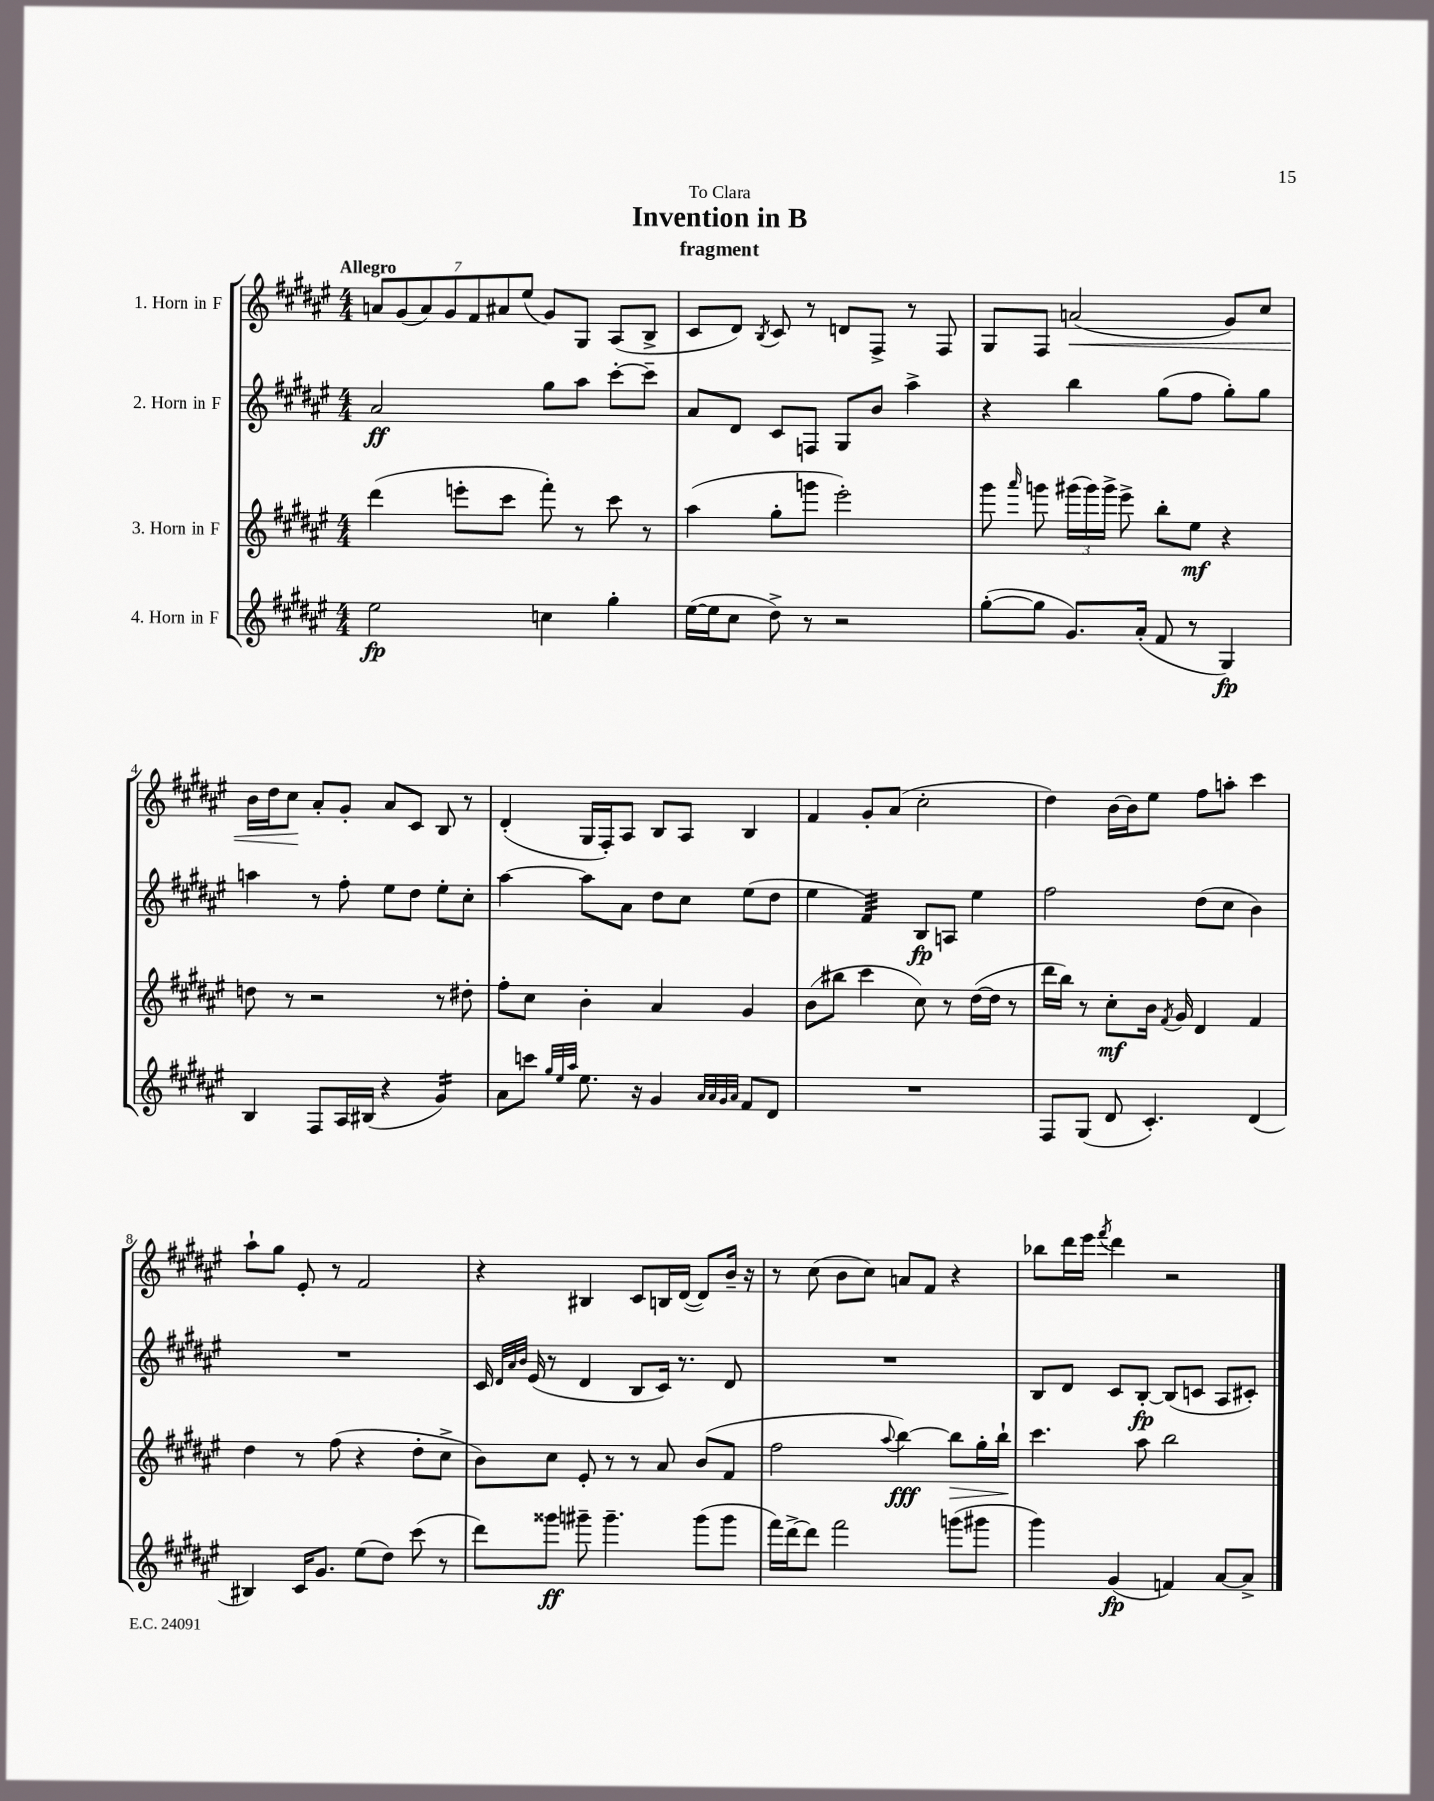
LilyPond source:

\header { title = "Invention in B" subtitle = "fragment" dedication = "To Clara" }
<<
\new StaffGroup <<
\new Staff = "s0" \with { instrumentName = "1. Horn in F" } {
    \clef treble \key fis \major \numericTimeSignature \time 4/4 \tempo "Allegro"
    \autoBeamOff \tuplet 7/4 { a'8[ gis'8( a'8) gis'8 fis'8 ais'8 eis''8]( } gis'8[) gis8] ais8[( b8]-> |
    cis'8[ dis'8]) \acciaccatura { b8 } cis'8 r8 d'8[ fis8]-> r8 fis8 |
    gis8[ fis8] a'2\<( gis'8[) cis''8] |
    b'16[ dis''16 cis''8]\! ais'8[-. gis'8]-. ais'8[ cis'8] b8 r8 |
    dis'4-.( gis16[ fis16-.) ais8] b8[ ais8] b4 |
    fis'4 gis'8[-. ais'8]( cis''2-. |
    dis''4) b'16[~ b'16 eis''8] fis''8[ a''8]-. cis'''4 |
    ais''8[-! gis''8] eis'8-. r8 fis'2 |
    r4 bis4 cis'8[ b16 dis'16]~( dis'8[) b'16]-- r16 |
    r8 cis''8( b'8[ cis''8]) a'8[ fis'8] r4 |
    bes''8[ dis'''16 eis'''16] \acciaccatura { fis'''8 } dis'''4 r2 \bar "|." |
}
\new Staff = "s1" \with { instrumentName = "2. Horn in F" } {
    \clef treble \key fis \major \numericTimeSignature \time 4/4
    \autoBeamOff ais'2\ff gis''8[ ais''8] cis'''8[~-. cis'''8]-- |
    ais'8[ dis'8] cis'8[ f8] gis8[ b'8] ais''4-> |
    r4 b''4 gis''8[( fis''8] gis''8[-.) gis''8] |
    a''4 r8 fis''8-. eis''8[ dis''8] eis''8[-. cis''8]-. |
    ais''4~ ais''8[ ais'8] dis''8[ cis''8] eis''8[( dis''8] |
    eis''4 fis'4:32) b8[\fp a8] eis''4 |
    fis''2 dis''8[( cis''8] b'4) |
    R1 |
    cis'16 \grace { dis'32[ ais'32 b'32] } eis'16( r8 dis'4 b8[ cis'16]) r8. dis'8 |
    R1 |
    b8[ dis'8] cis'8[ b8]~-.\fp b8[( c'8] ais8[ cis'8]-.) \bar "|." |
}
\new Staff = "s2" \with { instrumentName = "3. Horn in F" } {
    \clef treble \key fis \major \numericTimeSignature \time 4/4
    \autoBeamOff dis'''4( e'''8[-. cis'''8] fis'''8-.) r8 cis'''8 r8 |
    ais''4( gis''8[-. g'''8] eis'''2-.) |
    gis'''8 \grace { ais'''16 } g'''8 \tuplet 3/2 { gis'''16[( gis'''16) gis'''16]-> } eis'''8-> b''8[-. eis''8]\mf r4 |
    d''8 r8 r2 r8 dis''8-. |
    fis''8[-. cis''8] b'4-. ais'4 gis'4 |
    b'8[( bis''8] cis'''4 cis''8) r8 dis''16[~( dis''16] r8 |
    dis'''16[ b''16]) r8 cis''8[-.\mf b'16] \acciaccatura { fis'8 } gis'16 dis'4 fis'4 |
    dis''4 r8 fis''8( r4 dis''8[-. cis''8]-> |
    b'8[) cis''8] eis'8-. r8 r8 ais'8 b'8[( fis'8] |
    fis''2 \appoggiatura { ais''8 } b''4~\fff) b''8[\> gis''16-. b''16]-! |
    cis'''4.\! ais''8 b''2 \bar "|." |
}
\new Staff = "s3" \with { instrumentName = "4. Horn in F" } {
    \clef treble \key fis \major \numericTimeSignature \time 4/4
    \autoBeamOff eis''2\fp c''4 gis''4-. |
    eis''16[~( eis''16 cis''8] dis''8->) r8 r2 |
    gis''8[~-.( gis''8] gis'8.[) ais'16]-.( fis'8 r8 gis4\fp) |
    b4 fis8[ ais16 bis16]( r4 gis'4:16) |
    ais'8[ c'''8] \grace { gis''32[ eis''32 ais''32] } eis''8. r16 gis'4 \grace { ais'32[ ais'32 gis'32 ais'32] } fis'8[ dis'8] |
    R1 |
    fis8[ gis8]( dis'8 cis'4.-.) dis'4( |
    bis4) cis'16[ gis'8.] eis''8[( dis''8]) cis'''8( r8 |
    dis'''8[) gisis'''8]\ff gis'''8-- gis'''4.-- gis'''8[( gis'''8] |
    fis'''16[) dis'''16~-> dis'''8] fis'''2 g'''8[( gis'''8] |
    gis'''4) gis'4\fp( f'4) ais'8[~ ais'8]-> \bar "|." |
}
>>
>>
